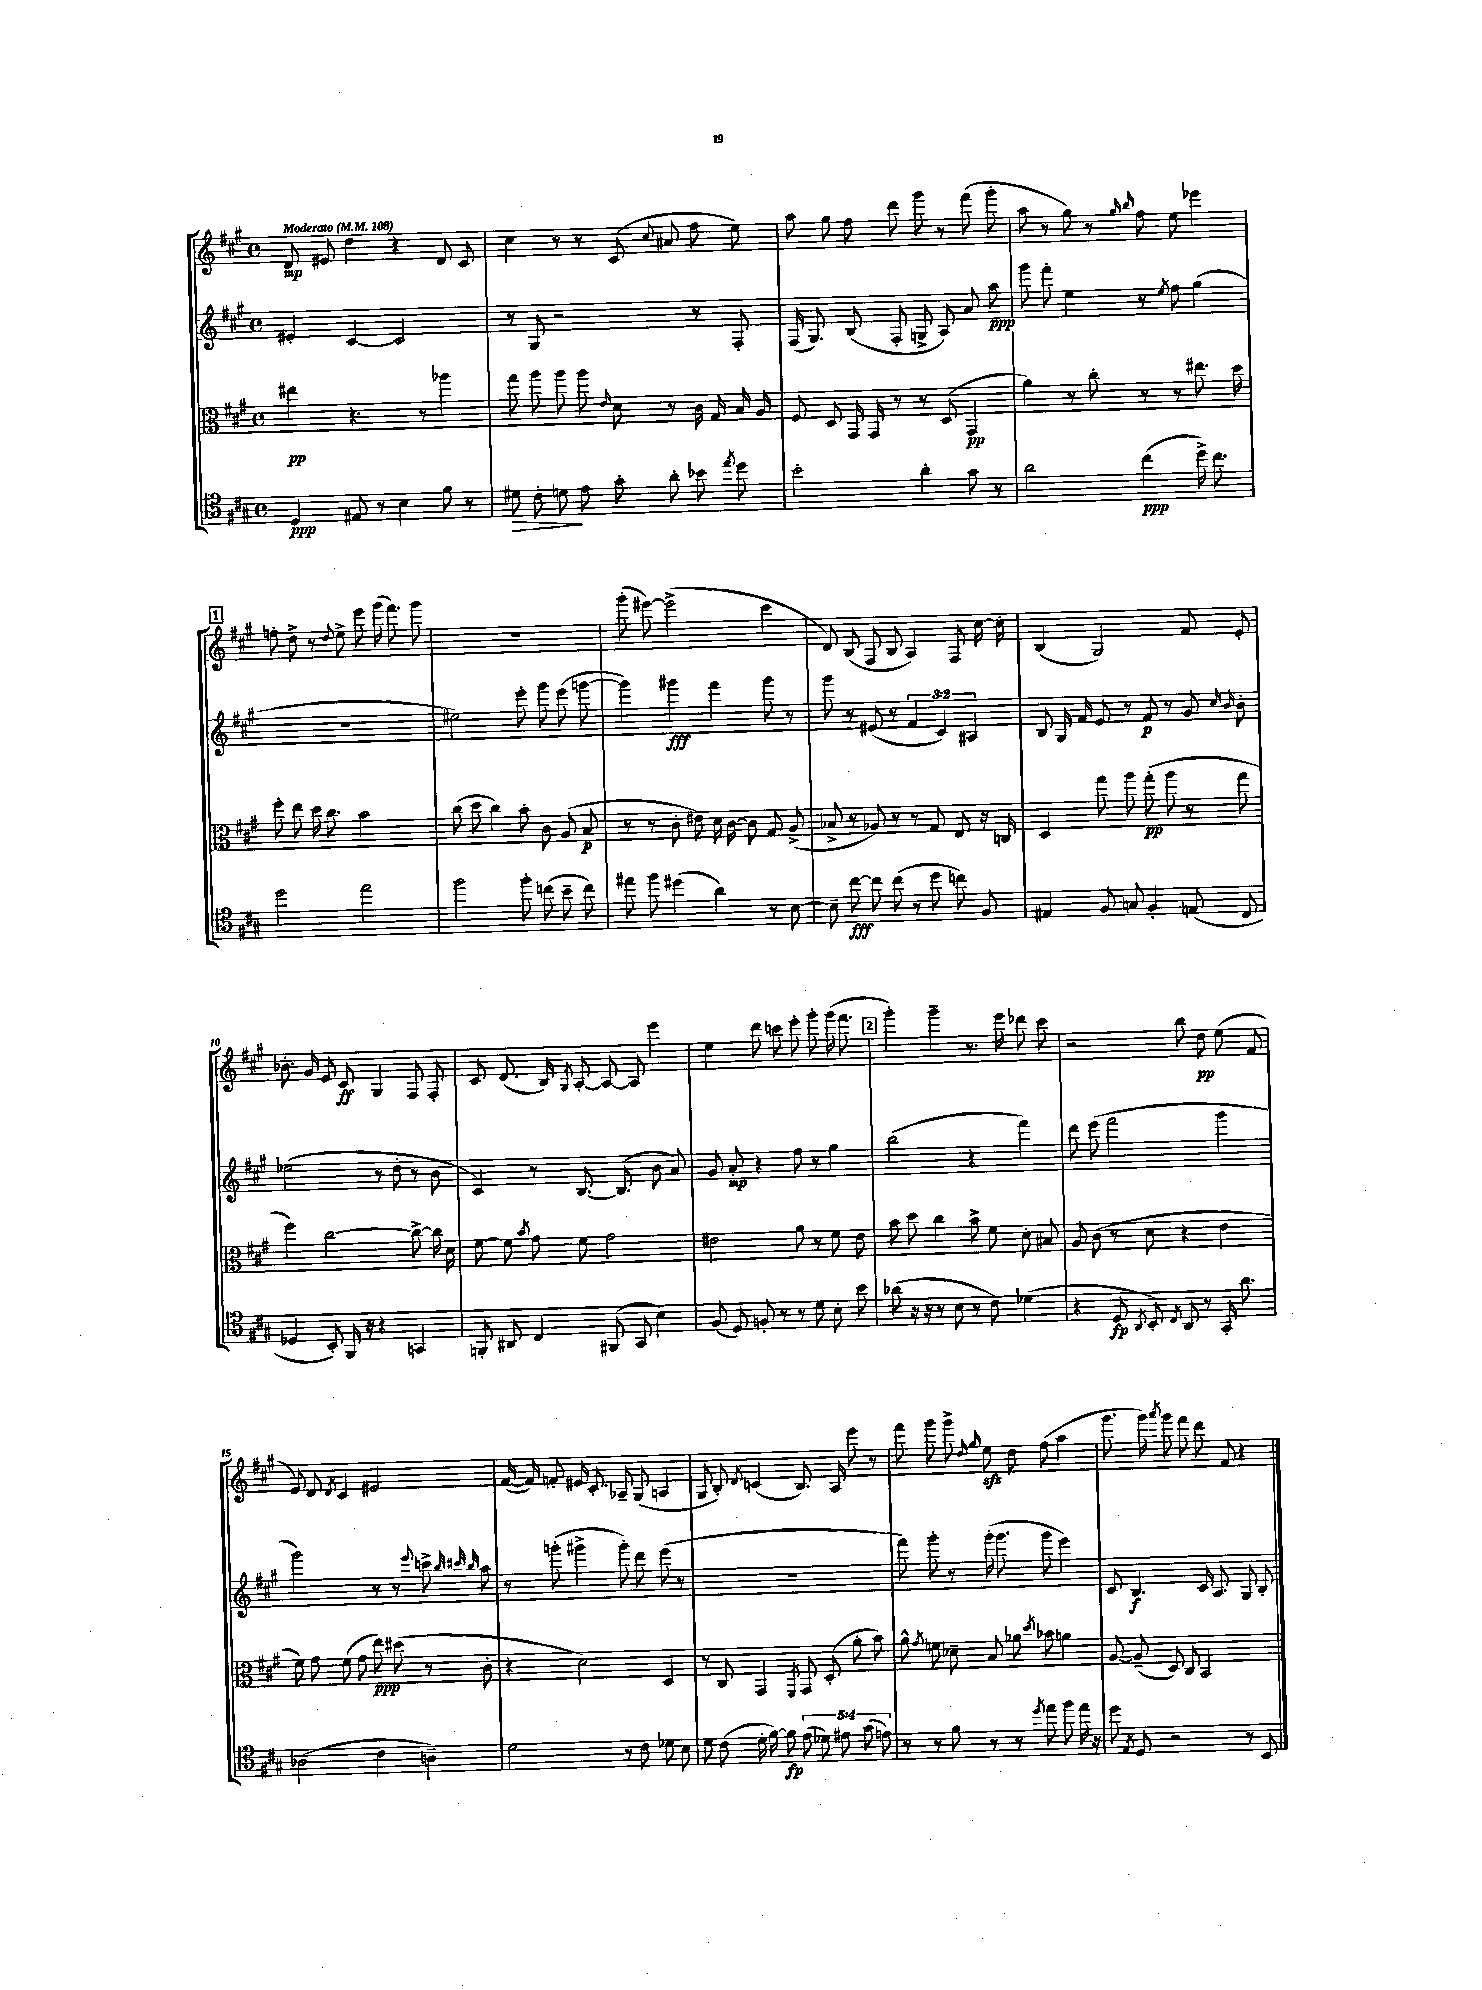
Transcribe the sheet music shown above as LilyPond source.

<<
\new StaffGroup <<
\new Staff = "s0" {
    \clef treble \key a \major \defaultTimeSignature \time 4/4 \tempo "Moderato" 4 = 108
    \autoBeamOff d'8\mp eis'8 d''4 r4 d'8 cis'8 |
    cis''4 r8 r8 cis'8( \appoggiatura { cis''8 } ais'8 fis''8 e''8) |
    a''8 gis''8 fis''8 d'''8 gis'''8 r8 fis'''8( gis'''8-. |
    a''8 r8 gis''8) r8 \grace { gis''16 b''16 } fis''8 e''8 ees'''4 |
    \mark \markup { \box "1" } f''8-. d''8-> r8 \appoggiatura { d''8 } e''8-> e'''8 gis'''16( fis'''8.) gis'''8 |
    R1 |
    gis'''8-.( eis'''8~) eis'''2->( cis'''4 |
    d'8) b8( fis8 b8 a4) fis8 cis''16~ cis''16-. |
    b4( gis2) fis'8 e'8-. |
    bes'8.-. gis'16 e'8 cis'8\ff gis4 fis8 fis8-. |
    cis'8 d'8.( b16) \acciaccatura { gis8 } a8~-. a8~ a8 e'''4 |
    e''4 d'''8 c'''8 e'''8-. gis'''8-. gis'''16( fis'''8. |
    \mark \markup { \box "2" } gis'''4-.) gis'''4-- r8. e'''16 des'''8 cis'''8 |
    r2 b''8 d''8\pp e''8( fis'8 |
    e'8) d'8 \acciaccatura { d'8 } cis'4 eis'2 |
    fis'16~( fis'16) f'8-. eis'16 cis'8.-. aes8-- gis8( a4 |
    gis8 b8-.) \acciaccatura { d'8 } c'4( b8.) a16 e'''8 r8 |
    fis'''8 gis'''8 gis'''8-> \grace { d''16 gis''16 } e''8\sfz d''8 fis''8( a''4 |
    gis'''8. gis'''16) \acciaccatura { a'''8 } gis'''8 fis'''8 d'''8 fis'8 r4 \bar "|." |
}
\new Staff = "s1" {
    \clef treble \key a \major \defaultTimeSignature \time 4/4 \override Staff.TupletNumber.text = #tuplet-number::calc-fraction-text
    \autoBeamOff eis'4-. cis'4~ cis'2 |
    r8 gis8 r2 r8 fis8-. |
    fis16( gis8.) b8( fis8-. g8-> a8) a'8 a''8\ppp |
    gis'''8 fis'''8-. e''4 r8 \acciaccatura { e''8 } fis''8 gis''4( |
    \mark \markup { \box "1" } R1 |
    eis''2) e'''8-. gis'''8 e'''8( g'''8~ |
    g'''4) gis'''4\fff fis'''4 gis'''8 r8 |
    gis'''8 r8 eis'8( r8 \tuplet 3/2 { fis'4 cis'4) ais4 } |
    b8 gis16 fis'16 e'8 r8 fis'8\p r8 gis'8 \grace { cis''16 b'16 } b'8-. |
    ees''2( r8 d''8-. r8 b'8 |
    cis'4) r8 b8.~ b8.( b'8 a'8) |
    gis'8 a'8-.\mp r4 fis''8 r8 gis''4 |
    \mark \markup { \box "2" } b''2( r4 fis'''4) |
    d'''8 e'''8( fis'''2 gis'''4 |
    gis'''2) r8 r8 \appoggiatura { e'''8 } c'''8-> \grace { b''32 cis'''32 b''32 } a''8 |
    r8 g'''8-.( gis'''4-> gis'''8-.) d'''8 e'''8( r8 |
    R1 |
    fis'''8) gis'''8-. r8 gis'''16-.( gis'''8. gis'''8 e'''4) |
    cis'8 b4.\f cis'16 a8. gis8 b8-. \bar "|." |
}
\new Staff = "s2" {
    \clef alto \key a \major \defaultTimeSignature \time 4/4
    \autoBeamOff eis''4\pp r4. r8 aes''4 |
    gis''8 a''8 a''8 a''8 \grace { e'16 } d'8 r8 cis'16 gis16 b16 a16 |
    fis8 d8 gis,16 gis,16 r8 r8 d8( gis,4\pp |
    a'4) r8 cis''8-. r8 r8 eis''8. d''16 |
    \mark \markup { \box "1" } fis''8-. e''8 d''16 cis''8. b'2 |
    cis''8( d''8 cis''4) b'8-. cis'8 a8( b8\p |
    r8 r8 cis'8-. eis'8) d'16 cis'16~ cis'8 gis8 a8->( |
    bes8-> r8 aes8) r8 r8 gis8 e8 r16 c16 |
    d4 gis''8 a''8 gis''8-.\pp( a''8 r8 gis''8 |
    fis''4) cis''2~ cis''8~-> cis''16 d'16 |
    fis'8~ fis'8 \acciaccatura { b'8 } gis'8 fis'8 gis'2 |
    eis'2 a'8 r8 fis'8 eis'8 |
    \mark \markup { \box "2" } b'8 d''8 cis''4 b'8-> fis'8 d'8-. bis8 |
    a8 cis'8( r8 d'8 r4 e'4 |
    fis'8) gis'8 fis'8( gis'8 e''8\ppp) dis''8( r8 cis'8-. |
    r4 d'2) d4 |
    r8 cis8 gis,4 \acciaccatura { fis,8 } gis,8 d8-.( a'8-. b'8) |
    a'8-^ \acciaccatura { gis'8 } f'8 des'8-- b8 aes'8 \acciaccatura { d''8 } bes'8 a'4 |
    a8~ a8--( d8) cis8 b,2 \bar "|." |
}
\new Staff = "s3" {
    \clef tenor \key a \major \defaultTimeSignature \time 4/4 \override Staff.TupletNumber.text = #tuplet-number::calc-fraction-text
    \autoBeamOff d4\ppp eis8 r8 b4 fis'8 r8 |
    dis'8\> cis'8-. d'8\! e'8 gis'8-. a'8-. bes'8 \acciaccatura { e''8 } d''8 |
    b'2-. a'4-. gis'8 r8 |
    a'2 cis''4\ppp( d''16->) cis''8. |
    \mark \markup { \box "1" } d''2 e''2 |
    fis''2 fis''8-. c''8( b'8-- c''8) |
    eis''8 fis''8 dis''4( a'4) r8 b8~ |
    b8-- cis''8~\fff cis''8 cis''8( r8 d''8 c''8) fis8 |
    eis4 fis8 g8 fis4-. e8( cis8 |
    des4 b,8-.) fis,16 r16 r4 g,4 |
    f,8-. ais,8 cis4 fis,8( gis,8 b4) |
    fis8( d8) f8-. r8 r8 d'8 b8-. b'8 |
    \mark \markup { \box "2" } aes'8( r16 r16 r8 b8 r8 cis'8) des'4( |
    r4 d8\fp \acciaccatura { a,8 } b,8-.) \acciaccatura { cis8 } a,8 r8 gis,16-. a'8. |
    aes2( cis'4 a4--) |
    d'2 r8 cis'8 des'8 b8 |
    d'8 cis'8( d'16-. fis'16~) fis'8\fp \tuplet 5/4 { e'8( des'8) eis'8 gis'8( e'8) } |
    r8 r8 fis'8 r8 r8 \acciaccatura { d''8 } e''8 fis''8 e''16 r16 |
    d''8 \acciaccatura { e8 } d8 r2 r8 b,8 \bar "|." |
}
>>
>>
